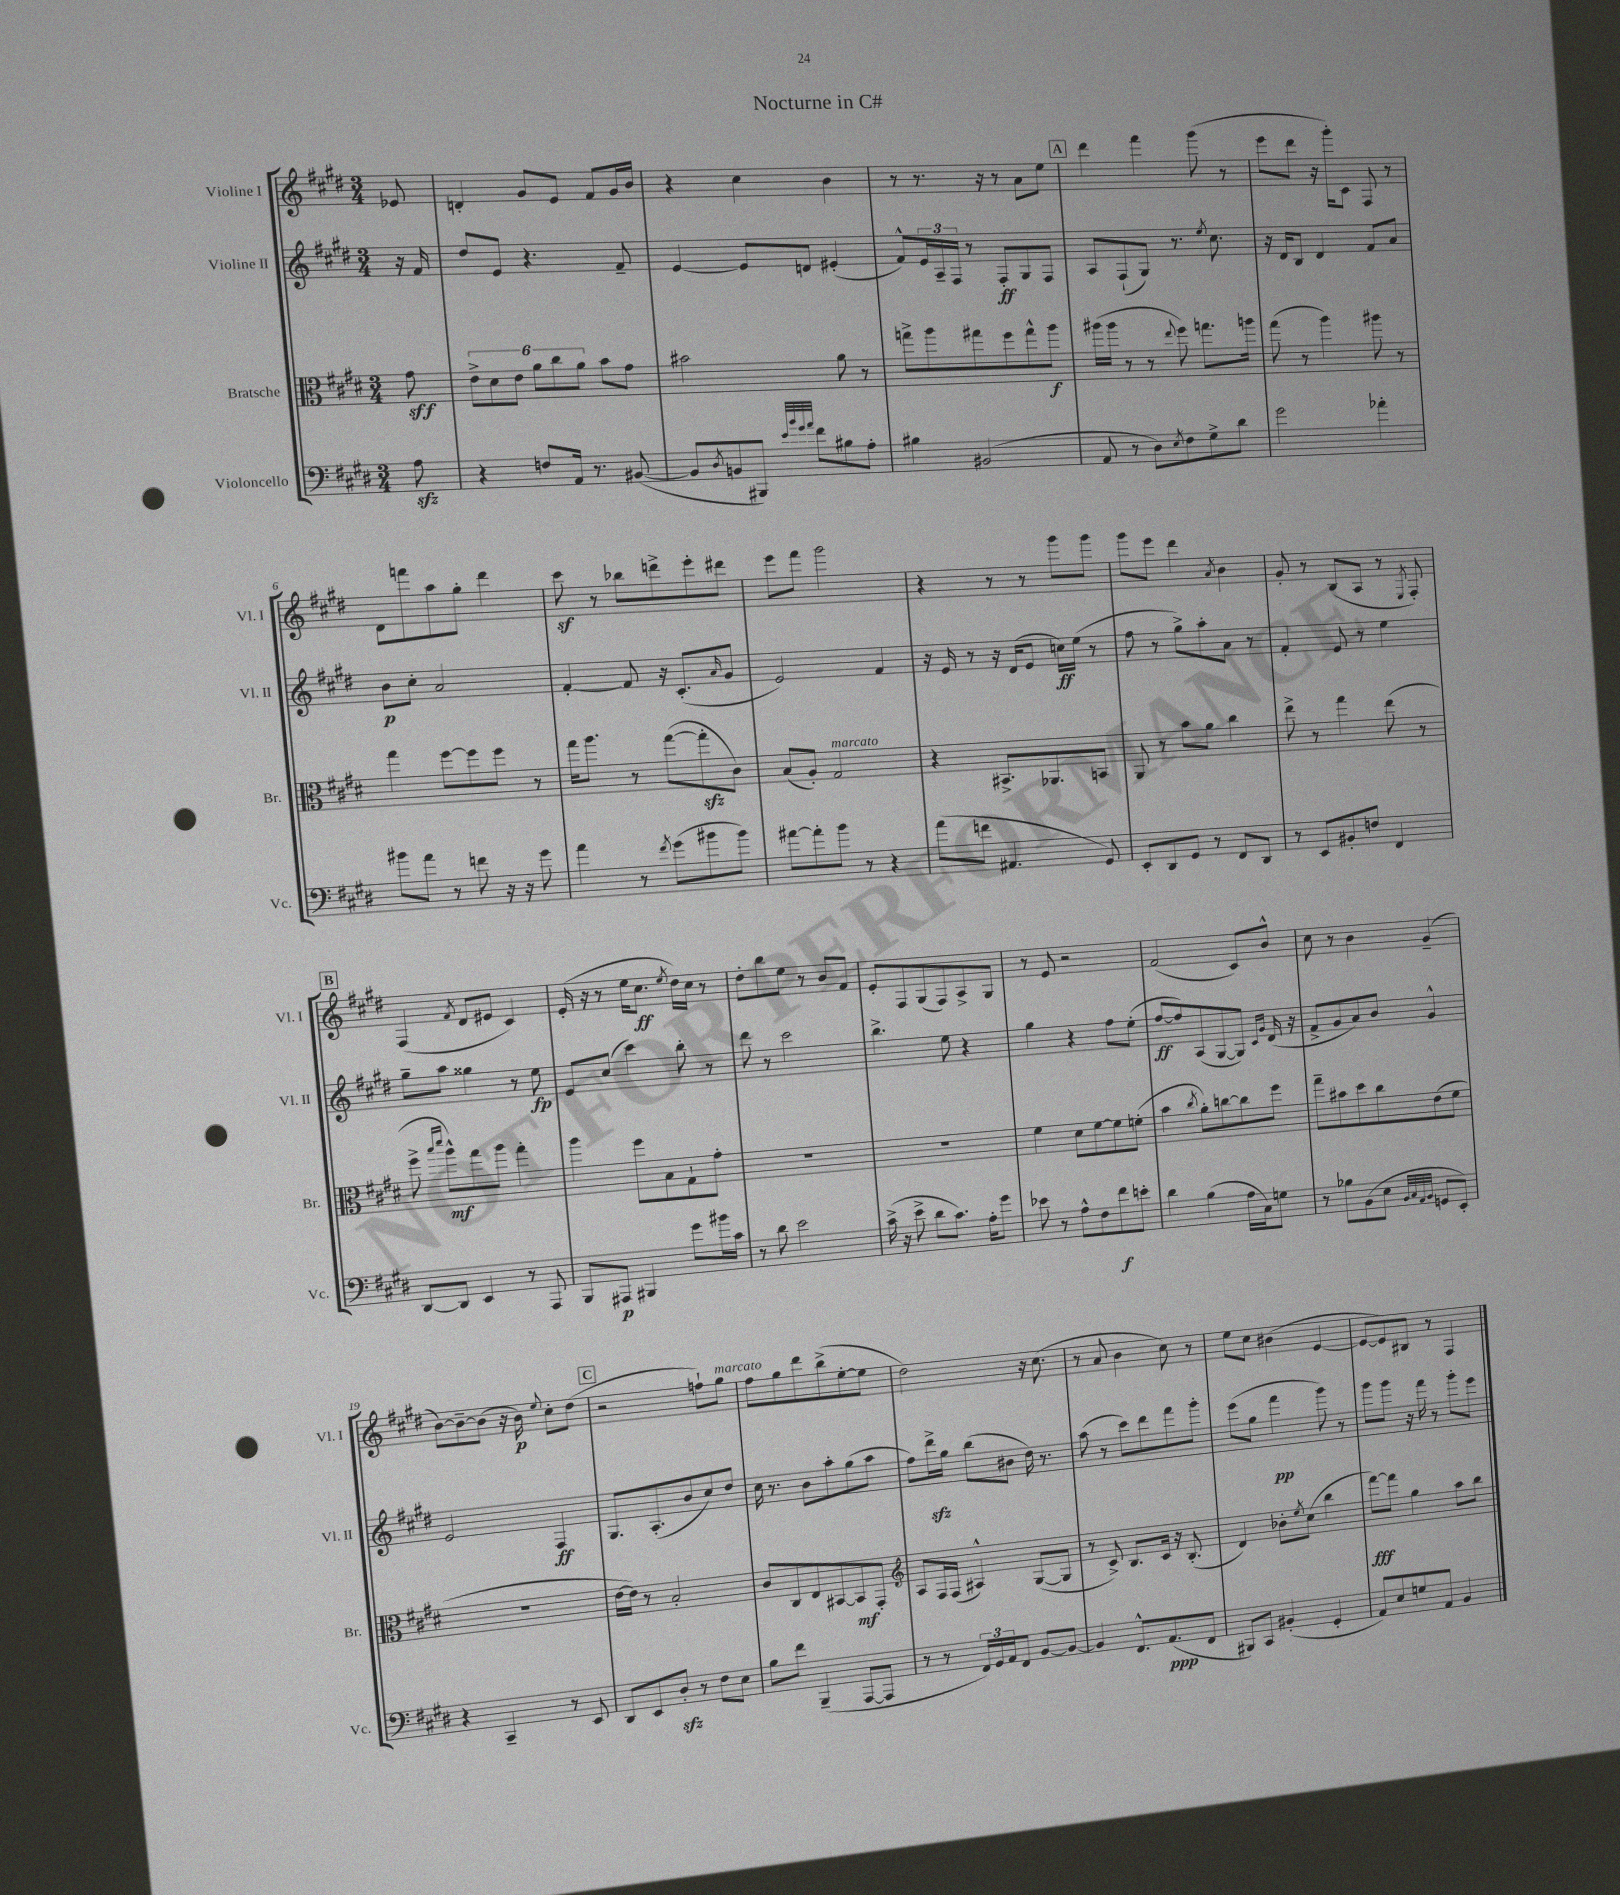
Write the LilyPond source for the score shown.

\header { title = "Nocturne in C#" }
<<
\new StaffGroup <<
\new Staff = "s0" \with { instrumentName = "Violine I" shortInstrumentName = "Vl. I" } {
    \clef treble \key e \major \numericTimeSignature \time 3/4 \partial 8
    ees'8 |
    d'4-. gis'8 e'8 fis'8 gis'16 b'16 |
    r4 cis''4 b'4 |
    r8 r8. r16 r8 a'8 e''8 |
    \mark \markup { \box "A" } dis'''4 fis'''4 gis'''8( r8 |
    e'''8 dis'''8 r16 gis'''16-.) cis'8 fis8 r8 |
    dis'8 f'''8 a''8 gis''8-. dis'''4 |
    cis'''8\sf r8 bes''8 d'''8-> e'''8-. dis'''8 |
    e'''8 fis'''8 gis'''2 |
    r4 r8 r8 gis'''8 gis'''8 |
    gis'''8 e'''8 dis'''4 \acciaccatura { a'8 } b'4 |
    gis'8-. r8 b8( a8 r8 \acciaccatura { e8 } fis8-.) |
    \mark \markup { \box "B" } fis4( \acciaccatura { fis'8 } dis'8 eis'8 cis'4) |
    e'16-.( r16 r8 e''16 cis''8.\ff \acciaccatura { e''8 } dis''16) cis''16 r8 |
    dis''8-. b''8 e''8 r8 b'8 fis'8 |
    e'8-. fis8 gis8( fis8) a8-> gis8 |
    r8 e'8 r2 |
    fis'2( cis'8) b'8-^ |
    cis''8 r8 b'4 gis'4--( |
    b'8~) b'8~-- b'8( r16 b'16\p) \appoggiatura { e''8 } cis''8-. dis''8( |
    \mark \markup { \box "C" } r2 f''8-!) gis''8^\markup { \italic "marcato" } |
    fis''8 gis''8 dis'''8 b''8->( e''8~-. e''8 |
    dis''2) r16 cis''8.( |
    r8 a'8 b'4 cis''8) r8 |
    e''8 cis''8 bis'4( e'4~ |
    e'8~ e'8) bis8 r8 fis4 \bar "|." |
}
\new Staff = "s1" \with { instrumentName = "Violine II" shortInstrumentName = "Vl. II" } {
    \clef treble \key e \major \numericTimeSignature \time 3/4 \partial 8
    r16 fis'16 |
    dis''8 e'8 r4. fis'8-- |
    e'4~ e'8 d'8 eis'4-.( |
    fis'8-^) \tuplet 3/2 { e'16 a16-- fis16 } r8 fis8-.\ff gis8 fis8 |
    \mark \markup { \box "A" } a8 fis8-!( gis8) r8. \acciaccatura { e''8 } cis''8. |
    r16 dis'16 b8 dis'4 fis'8 a'8 |
    b'8\p cis''8-. a'2 |
    fis'4~-. fis'8 r16 cis'8.-.( \grace { a'16 } gis'8 |
    e'2) fis'4 |
    r16 e'16 r8 r16 dis'16( e'8 c''16\ff) e''16( r8 |
    fis''8 r8 gis''8->) a''8-. a'8 r8 |
    fis'4-. e'8 r8 e''4 |
    \mark \markup { \box "B" } gis''8-- a''8 gisis''4 r8 e''8\fp |
    e'8 cis''8( cis'''4) b''8-. r8 |
    dis'''8 r8 cis'''2 |
    b''4.-> e''8 r4 |
    gis''4 r4 fis''8 e''8-.( |
    fis''8~\ff fis''8) a8( gis8~ gis8) \grace { cis'16 gis'16 } dis'16( r16 |
    fis'8-> gis'8 a'8) b'8 gis'4-^ |
    e'2 fis4\ff |
    \mark \markup { \box "C" } gis8. a8.-.( b'8 cis''8) dis''8 |
    cis''16 r8. b'8 a''8-. gis''8( a''8 |
    fis''8) dis'''16->\sfz gis''16 b''8( bis'8 dis''16) r8. |
    a''8( r8 cis'''8) dis'''8 fis'''8 gis'''8-. |
    e'''8( gis''8 fis'''4\pp gis'''8) r8 |
    gis'''8 gis'''8 r16 fis'''16 r8 gis'''8-. e'''8 \bar "|." |
}
\new Staff = "s2" \with { instrumentName = "Bratsche" shortInstrumentName = "Br." } {
    \clef alto \key e \major \numericTimeSignature \time 3/4 \partial 8
    gis'8\sff |
    \tuplet 6/4 { e'8-> dis'8 e'8 a'8 cis''8 a'8 } b'8 gis'8 |
    bis'2 a'8 r8 |
    g''8-> a''8 gis''8 fis''8 gis''8-^ a''8\f |
    \mark \markup { \box "A" } ais''16( ais''16 r8 r8 \appoggiatura { e''8 } fis''8) g''8. a''16 |
    gis''8( r8 a''4) ais''8 r8 |
    gis''4 fis''8~ fis''8 fis''8 r8 |
    gis''16 a''8. r8 gis''8~( gis''8-.\sfz cis'8) |
    b8( a8-.) gis2^\markup { \italic "marcato" } |
    r4 bis,8.-> aes,8. b,8 |
    a,8 r8 b'8 a'8 cis''4 |
    e''8-> r8 gis''4 e''8( r8 |
    \mark \markup { \box "B" } fis''8-> \grace { b''16 dis'''16 } a''8-^\mf) gis''8 a''8 gis''4-. |
    a''4 fis''8 b8 gis8-! gis'8-. |
    R2. |
    R2. |
    fis'4 dis'8 fis'8~ fis'8 f'8-.( |
    b'4 \acciaccatura { cis''8 } a'8-.) c''8~ c''8 fis''8 |
    gis''8-- bis'8 dis''8 cis''8 e'8( fis'8 |
    R2. |
    \mark \markup { \box "C" } e'16~ e'16) r8 b2-. |
    cis'8 cis8 e8 bis,8~ bis,8\mf gis,8-. |
    \clef treble a8 fis16 fis16( ais4-^) gis8~( gis8 |
    r8 cis'8->) b8. cis'16 r16 b8.-.( |
    dis'4) bes'8-. \acciaccatura { e''8 } cis''8( b''4 |
    fis'''8~\fff) fis'''8 gis''4 a''8 b''8 \bar "|." |
}
\new Staff = "s3" \with { instrumentName = "Violoncello" shortInstrumentName = "Vc." } {
    \clef bass \key e \major \numericTimeSignature \time 3/4 \partial 8
    a8\sfz |
    r4 f8 a,16 r8. bis,8~( |
    bis,8 \acciaccatura { dis8 } b,8 bis,,8) \grace { e'32 b'32 gis'32 a'32 } fis'8 bis8 a8-. |
    bis4 bis,2( |
    \mark \markup { \box "A" } a,8 r8 dis8) \acciaccatura { e8 } fis8 gis8-> dis'8 |
    gis'2 aes'4-. |
    bis'8 a'8 r8 f'8 r16 r16 gis'8 |
    a'4 r8 \acciaccatura { fis'8 } gis'8( bis'8 bis'8) |
    ais'8~ ais'8-. b'8 r8 r4 |
    a'8( f'8 ais,4. gis,8) |
    e,8-. dis,8 gis,8 r8 fis,8 dis,8 |
    r8 e,8 bis,8-. f8 fis,4 |
    \mark \markup { \box "B" } dis,8~ dis,8 e,4 r8 a,,8 |
    b,,8 ais,,8\p bis,,4 gis'8 bis'16 cis'16 |
    r8 dis'8 e'2 |
    cis'16->( r16 e'8-> dis'8 cis'8.) a16-. gis'8 |
    ees'8 r8 a8-^ fis8 fis'8\f e'8-. |
    dis'4 b4( a16 cis16) g8 |
    r8 bes8 b,8( e8 \grace { b,32 cis32 a,32 b,32 } g,8 e,8-.) |
    r4 cis,4-- r8 e,8 |
    \mark \markup { \box "C" } dis,8 e,8 dis8-.\sfz r8 fis8 e8 |
    b8 fis'8 b,,4--( a,,8~ a,,8 |
    r8 r8 \tuplet 3/2 { fis,16) gis,16 a,16 } fis,8 b,8~ b,8~ |
    b,4 fis,8.-^ a,8.\ppp( fis,8 |
    bis,,8) cis,8 bis,4-.( gis,4-. |
    a,8) e8 g8 a,8 b,4 \bar "|." |
}
>>
>>
